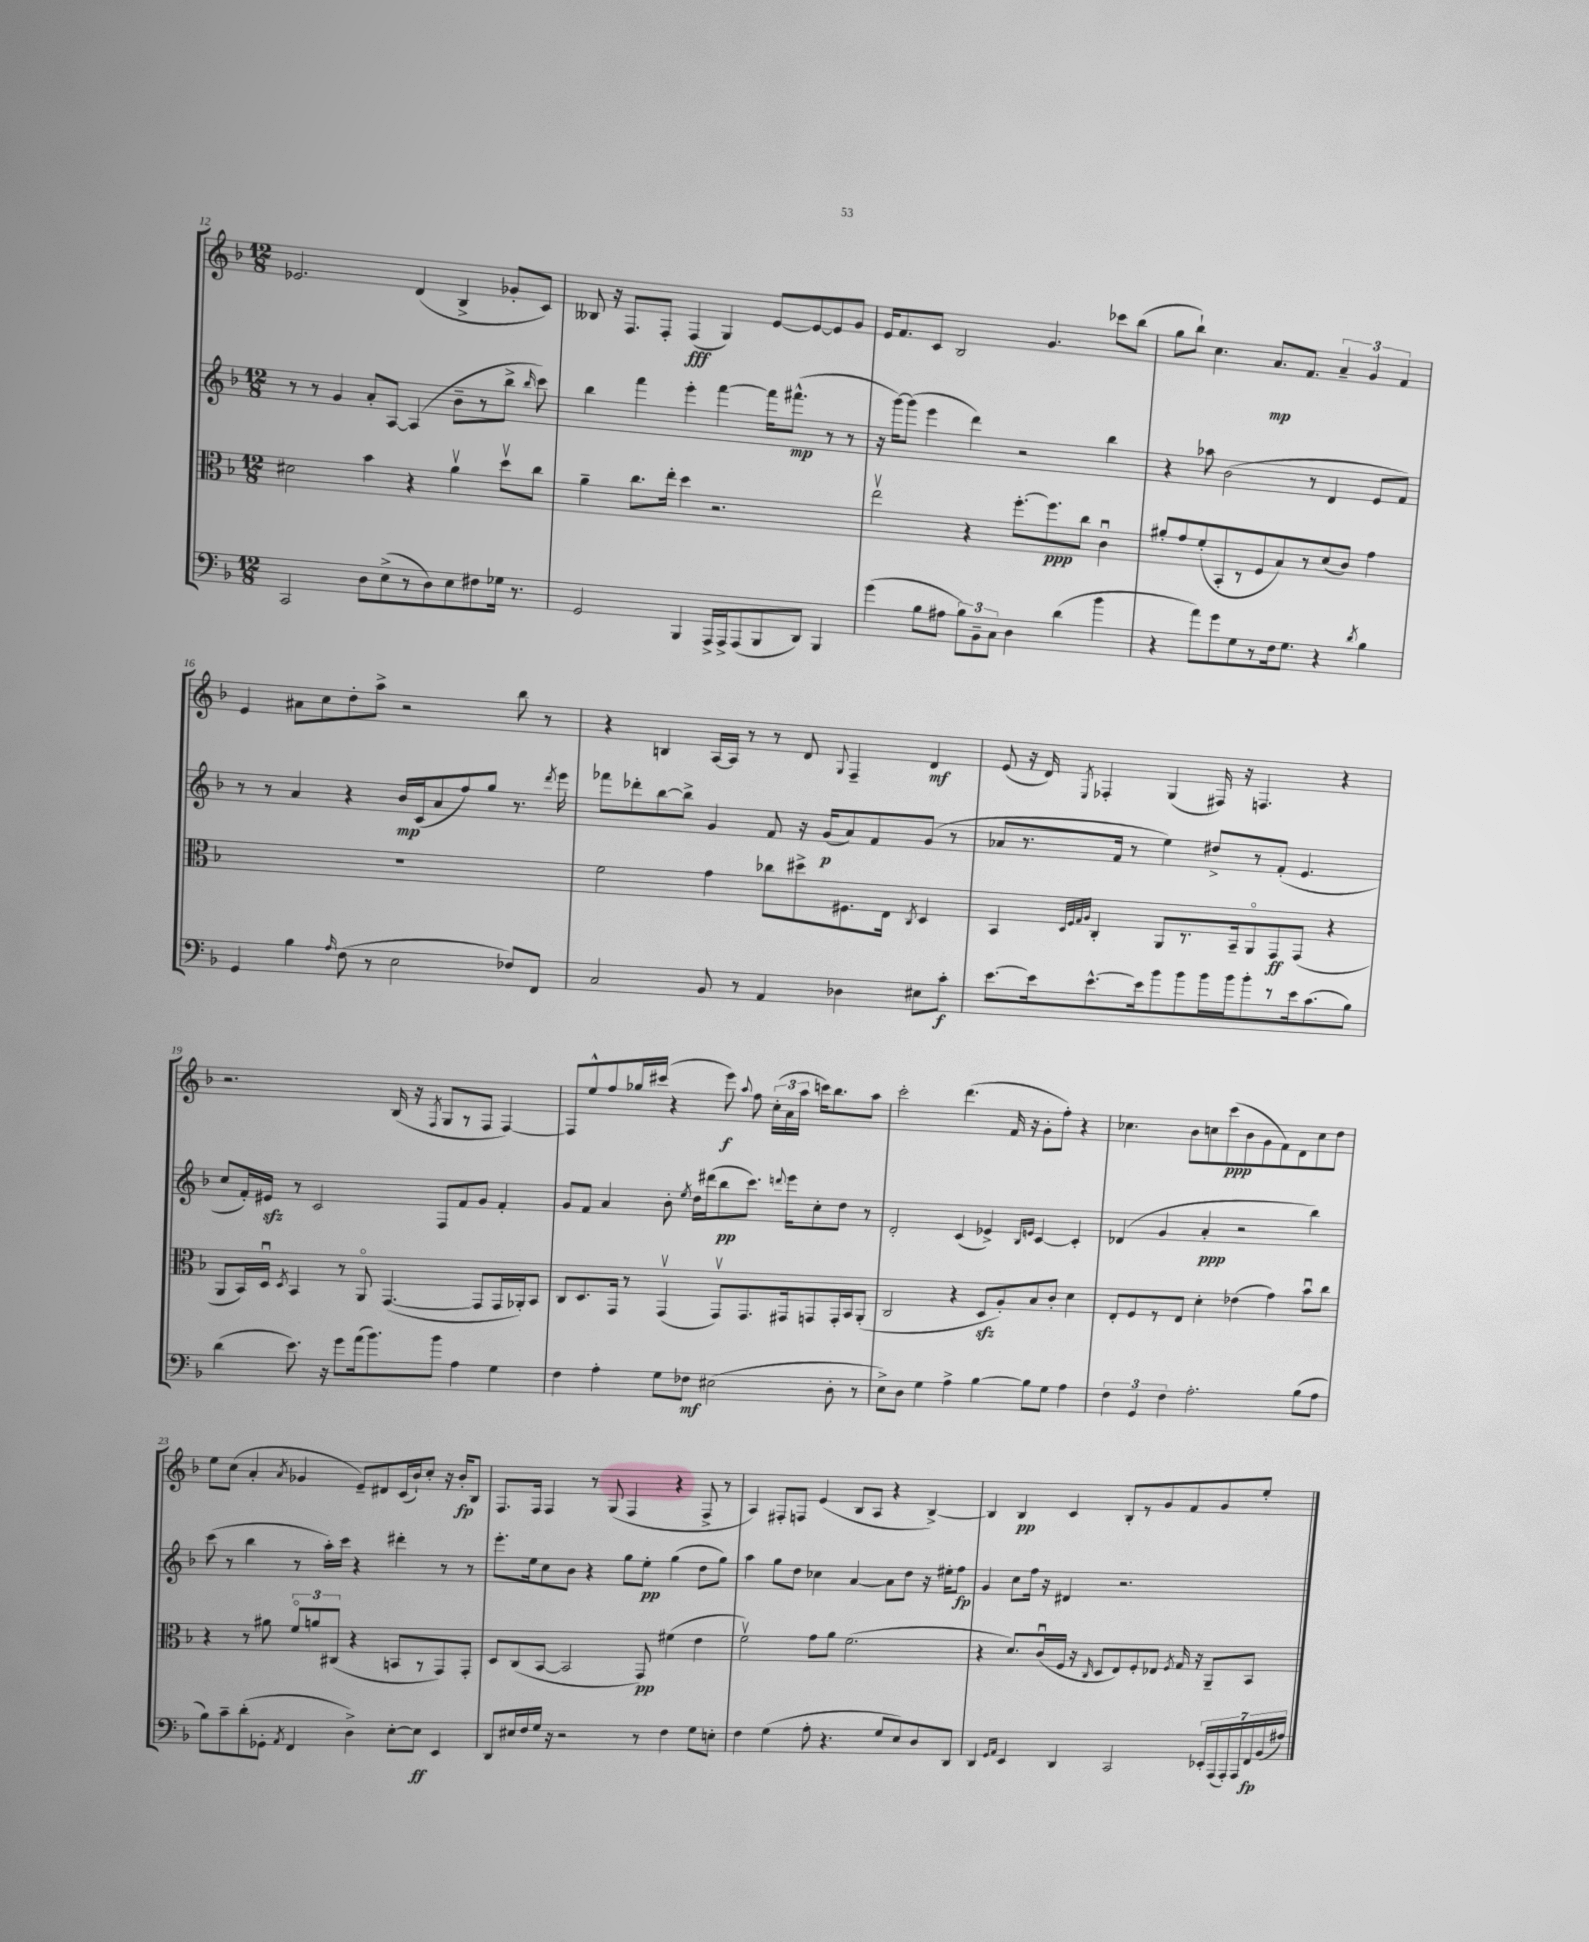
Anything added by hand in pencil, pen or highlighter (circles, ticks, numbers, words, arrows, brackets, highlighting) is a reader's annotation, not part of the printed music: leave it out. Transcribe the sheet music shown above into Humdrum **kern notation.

**kern	**kern	**kern	**kern
*staff4	*staff3	*staff2	*staff1
*clefF4	*clefC3	*clefG2	*clefG2
*k[b-]	*k[b-]	*k[b-]	*k[b-]
*M12/8	*M12/8	*M12/8	*M12/8
2CC	2d#	8r	2.e-
.	.	8r	.
.	.	4g	.
8D	4b-	8a'	.
(8E^	.	[8A	.
8r	4r	(4A]	(4d
8D)	.	.	.
8E	4av	8b-~	4B-^
8F#	.	8r	.
16G-	8ddv	8bb-^	8g-'
8.r	.	.	.
.	.	16qqbb-	.
.	8cc	8ccc)	8c)
=	=	=	=
2GG	4a~	4bb-	8B--
.	.	.	16r
.	.	.	8.F
.	8.cc	4fff	.
.	.	.	8F'
.	16ee'	.	.
4BBB-	4dd	4eee'	(4F
16AAA^	2.r	[4fff	4G)
16AAA^	.	.	.
(8AAA	.	.	.
8BBB-	.	16fff]	[8e
.	.	(8.fff#^^	.
8DD)	.	.	8e_
4BBB-	.	8r	8e]
.	.	8r	8g
=	=	=	=
(4g	2eev	16r	16e
.	.	[16ggg)	8.f
.	.	(8ggg]	.
8B-	.	4eee	8c
8A#	.	.	2B-
12B-)	4r	4ddd)	.
12BB-~	.	.	.
12C	.	.	.
4D	[8.ff'	2r	.
.	.	.	4.g
.	8.ff]	.	.
(4d	.	.	.
.	8cc	.	.
4b-	4cu	4bb-	8ccc-
.	.	.	(8bb-
=	=	=	=
4r	8a#'	4r	8gg
.	8g	.	8bb-`)
8a)	(8f'	8aa-	4.cc
8g	8BB-'	(2b-	.
8G	8r	.	.
8r	8F	.	8.a
16F	8B-)	.	.
8.G	.	.	8.f
.	8r	8r	.
4r	(8d	4d	6a~
.	8c)	.	.
.	.	.	6g
8qd	.	.	.
4B-	4g	8e	.
.	.	.	6f
.	.	8f)	.
=	=	=	=
4GG	1.r	8r	4e
.	.	8r	.
4B-	.	4a	8a#
.	.	.	8cc
16qqA	.	.	.
(8F	.	4r	8dd'
8r	.	.	8aa^
2E	.	16b-	2r
.	.	(16c	.
.	.	8a	.
.	.	8ff)	.
.	.	8gg	.
8F-)	.	8.r	8bb-
8FF	.	.	8r
.	.	8qddd	.
.	.	16eee	.
=	=	=	=
2C	2f	8fff-	4r
.	.	8ddd-'	.
.	.	[8bb-	4B
.	.	8bb-^]	.
8BB-	4g	4g	[16A
.	.	.	16A]
8r	.	.	8r
4AA	8cc-	8f	8r
.	8dd#^	16r	8d
.	.	(16g	.
.	.	.	8qqG
4D-	8.F#	8a)	4F~
.	.	8f	.
.	16E	.	.
.	8qC	.	.
8E#	4D	(8g	4d
8c'	.	8r	.
=	=	=	=
[8.e	4BB-	8a-	(8e
.	.	8.r	16r
16e]	.	.	16d)
.	32qqD	.	.
.	32qqF	.	.
.	32qqG	.	.
.	32qqA	.	8qE
[8.e^^	4C'	.	4F-'
.	.	16f	.
.	.	8r	.
16e]	.	.	.
8b-	8AA	4ee)	(4G
8b-	8.r	.	.
16b-	.	8dd#^	16F#)
16b-	16BB-~	.	16r
8b-'	8AAo	8r	4.F
8r	8GG	(8f'	.
16e	(8GG	4.e	.
(8.c	.	.	.
.	4r	.	4r
8B-)	.	.	.
=	=	=	=
(4d	8AA	8cc	2.r
.	16BB-)	16f')	.
.	16Du	16e#	.
.	8qD	.	.
8.e)	4BB-	8r	.
.	.	2c	.
16r	.	.	.
8g	8r	.	.
(16a	8AAo	.	.
8.b-)	.	.	.
.	([4.GG	.	(16B-
.	.	.	16r
.	.	.	8qF
8b-	.	8F	8G
4A	.	8f	8r
.	8GG]	8g	8F
4G	16GG	4f'	[4F)
.	16AA-')	.	.
.	8BB-	.	.
=	=	=	=
4F	8C	8g	8F]
.	8.D	8f	8ee^^
4A'	.	4a	8ff
.	16GG	.	.
.	8r	.	16gg-
.	.	.	(16ccc#
8G	(4GGv	8b-'	4r
.	.	8qee	.
8F-	.	16dd	.
.	.	(16ddd#	.
(2E#	8GGv)	8bb-	8eee)
.	.	.	8qqaa
.	8.GG	8.ccc)	8ff
.	.	.	(24cc'
.	.	.	24a
.	.	8qqddd	.
.	16GG#	16eee	.
.	.	.	24aa
.	8GG	8cc'	16ccc)
.	.	.	8.bb-
8D'	16GG'	8dd	.
.	16BB-	.	.
8r	(8AA'	8r	8aa
=	=	=	=
8E^)	2C	2d'	2ccc'
8D	.	.	.
4G	.	.	.
4A^	4r	(4c	(4.ddd
[4B-	8D	4e-^)	.
.	8A')	.	16f
.	.	.	16r
.	.	16qqB-	.
.	.	16qqe	.
8B-]	8B-	[4c	8g'
8G	8c'	.	8ff')
4A	4d	4c']	4r
=	=	=	=
6F	8E'	(4d-	4.cc-
.	8F	.	.
6GG	.	.	.
.	8r	4g	.
6F	.	.	.
.	8E	.	8b-
2.A'	4d'	4a'	8cc
.	.	.	(8ccc
.	(4e-	2r	8b-
.	.	.	8g
.	4g)	.	8f)
.	.	.	8d
(8B-	8b-u	4bb-)	8cc
8A	8cc	.	8dd
=	=	=	=
8B-)	4r	(8ccc	8ee
8c~	.	8r	(8cc
(8d'	8r	4bb-	4a'
8GG-'	8a#	.	.
8qAA	.	.	8qa
4FF	12fo	8r	4g-
.	12a	.	.
.	.	16aa')	.
.	(12C#	.	.
.	.	16ccc	.
4D^)	4r	4r	8e~)
.	.	.	8d#
[8E'	8BB	4ddd#'	(16c
.	.	.	16b-`)
8E]	8r	.	8cc'
4EE	8GG)	8r	16r
.	.	.	16b-'
.	8GG'	8r	8B-
=	=	=	=
8DD	8D	8.eee'	8.F
16E#	(8C	.	.
16F	.	16ee	16F
16G	[8BB-	8cc	4F
16r	.	.	.
2r	2BB-]	8b-	.
.	.	4r	8r
.	.	.	(8G
.	.	8gg	4F
8r	8GG)	8ee'	.
4F	(4f#	(4gg	4r
8G	4e	8dd	8F^
8E'	.	8gg)	8r
=	=	=	=
4F	2fv)	4aa	4A)
(4G	.	8gg	8F#'
.	.	8dd	8F
8A'	8g	4cc-	(4e
4.r	8a	.	.
.	(2.f	[4a	8B-
.	.	.	8A
8G	.	8a]	4r
8E)	.	8dd	.
8D	.	16r	[4B-^)
.	.	16ee#'	.
8DD	.	8ff	.
=	=	=	=
4DD	4r	4g	4B-]
16qqGG	.	.	.
16qqAA	.	.	.
4EE	8.d)	8cc	4B-
.	.	16ff	.
.	(16cu	16r	.
4DD	16F	4d#	4c
.	16r	.	.
.	16qqC	.	.
.	8D	.	.
2CC	8E)	2.r	8B-'
.	8F'	.	8r
.	8E-	.	8g
.	8qF	.	.
.	16G	.	8f
.	16r	.	.
28EE-'	8AA~	.	8g
(28AAA	.	.	.
28AAA')	.	.	.
28AAA	.	.	.
.	8BB-	.	8ee'
28FF	.	.	.
(28BB-	.	.	.
28A#)	.	.	.
==	==	==	==
*-	*-	*-	*-
